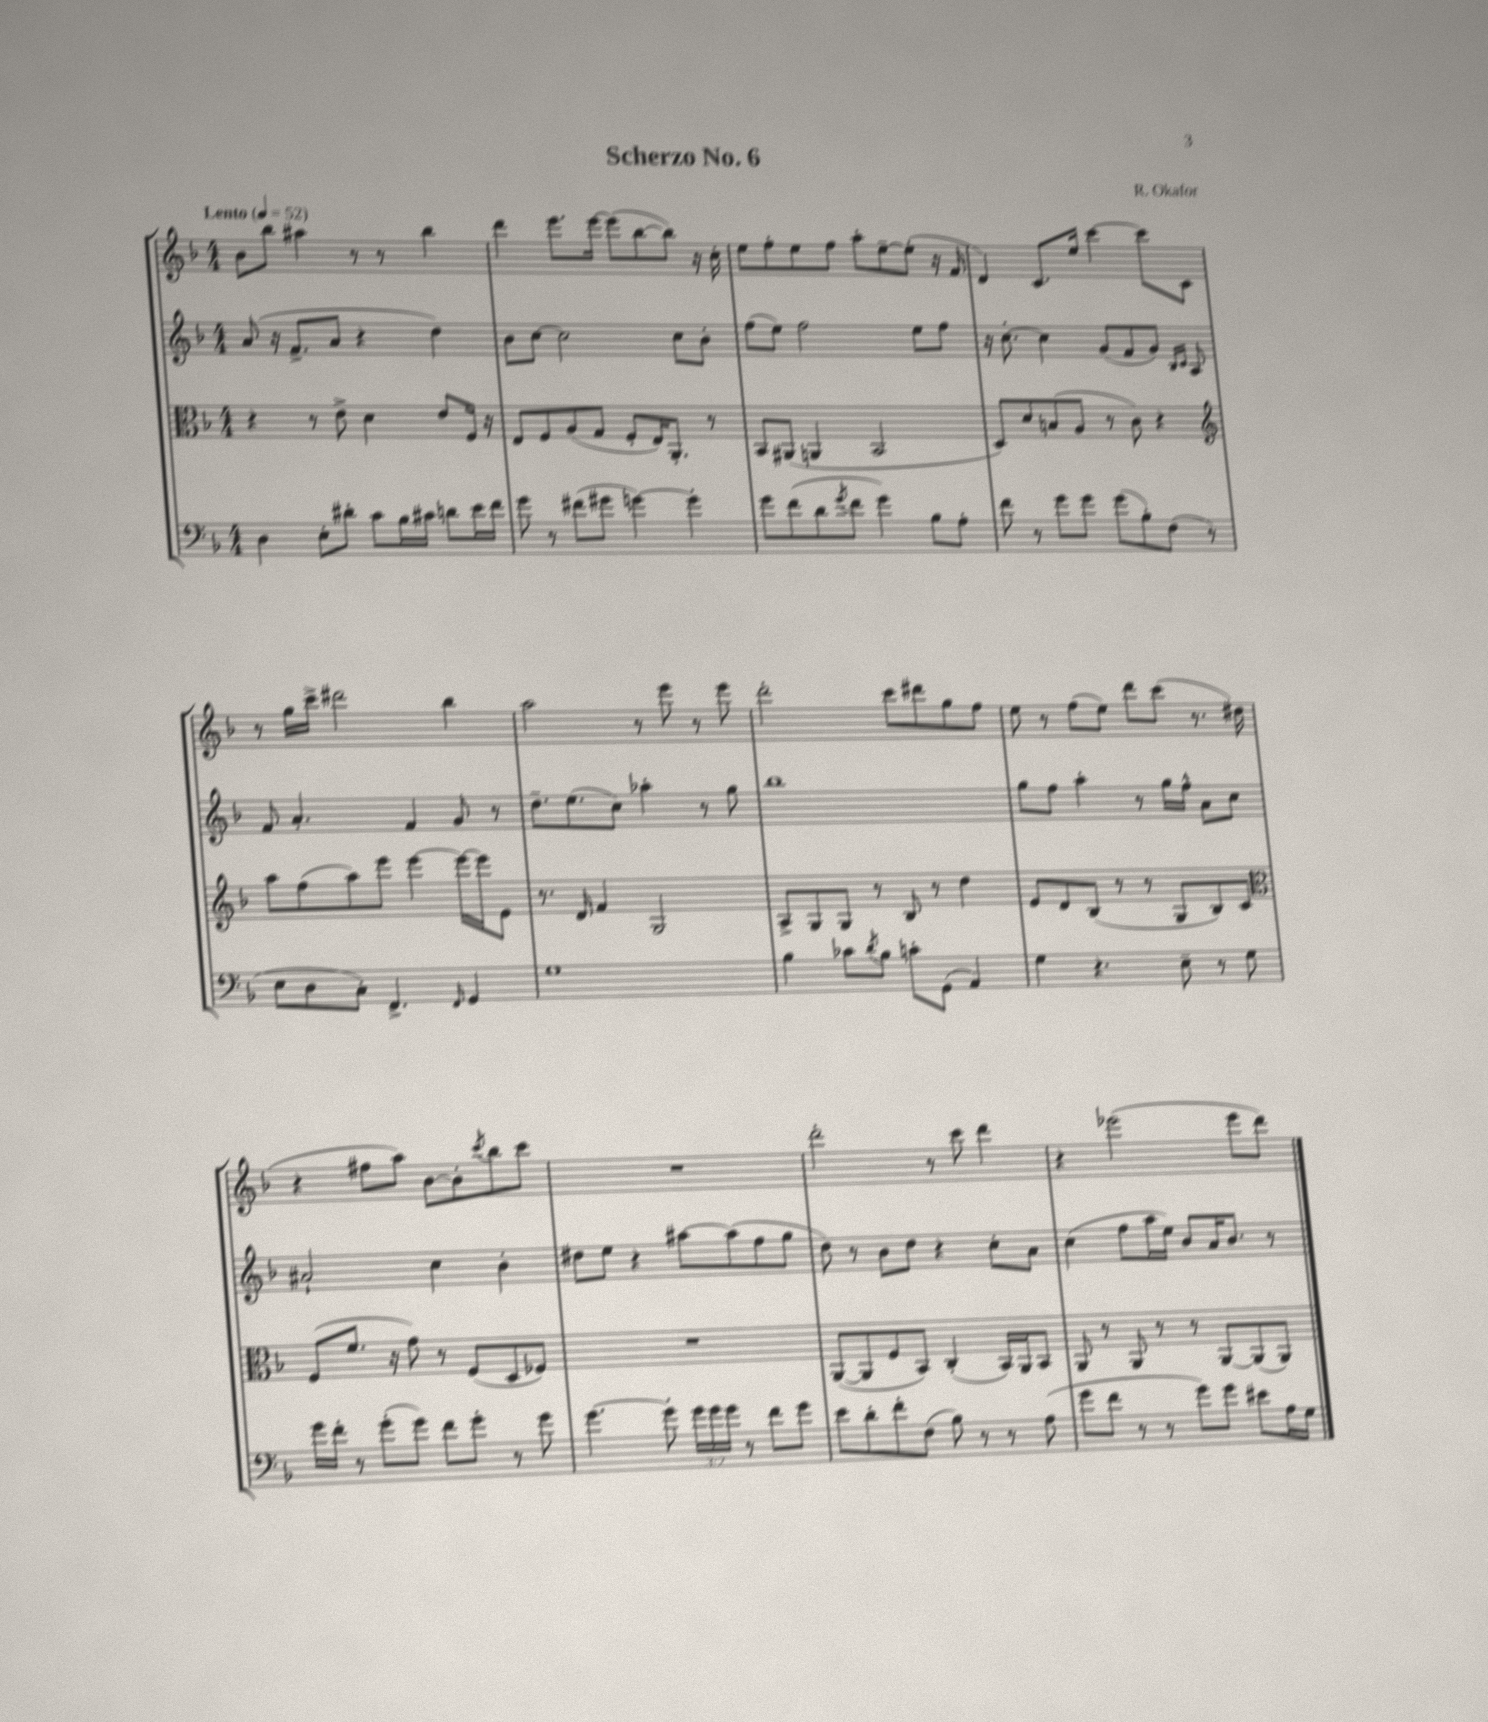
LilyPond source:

\header { title = "Scherzo No. 6" composer = "R. Okafor" }
<<
\new StaffGroup <<
\new Staff = "s0" {
    \clef treble \key f \major \numericTimeSignature \time 4/4 \tempo "Lento" 4 = 52
    bes'8 bes''8 ais''4 r8 r8 bes''4 |
    d'''4 e'''8. e'''16~ e'''8( bes''8~ bes''8) r16 c''16-. |
    e''8 f''8-. e''8 f''8 a''8-. e''8~-- e''8-.( r16 f'16 |
    d'4) c'8. e''16 c'''4~ c'''8 c'8 |
    r8 g''16 c'''16-> dis'''2 bes''4 |
    a''2 r8 e'''8 r8 e'''8 |
    d'''2-. c'''8 dis'''8 g''8 f''8 |
    e''8 r8 f''8( e''8) d'''8 c'''8( r8. dis''16 |
    r4 fis''8 a''8) bes'8~ bes'8-. \acciaccatura { c'''8 } bes''8 c'''8 |
    R1 |
    d'''2-. r8 c'''8 d'''4 |
    r4 ees'''2( ees'''8 d'''8) \bar "|." |
}
\new Staff = "s1" {
    \clef treble \key f \major \numericTimeSignature \time 4/4
    a'8( r16 f'8.-> a'8 r4 d''4) |
    bes'8 c''8~ c''2 c''8 bes'8-. |
    f''8( e''8) f''2 e''8 f''8 |
    r16 c''8.~-. c''4 g'8( f'8 g'8) \grace { bes16 c'16 } a8 |
    f'8 a'4.-. f'4 g'8 r8 |
    d''8.-- e''8.( c''8) aes''4-. r8 g''8 |
    bes''1 |
    g''8 f''8 a''4-. r8 g''16 f''16-^ a'8 c''8 |
    ais'2-! c''4 bes'4-. |
    dis''8 e''8 r4 ais''8~ ais''8( f''8 g''8 |
    d''8) r8 bes'8 d''8 r4 c''8-. a'8 |
    c''4( f''8 a''16 e''16) bes'8 a'16 bes'8. r8 \bar "|." |
}
\new Staff = "s2" {
    \clef alto \key f \major \numericTimeSignature \time 4/4
    r4 r8 e'8-> d'4 e'8 f16 r16 |
    e8 f8 a8( g8 f8-. e16) a,8.-. r8 |
    bes,8 ais,8( a,4 bes,2 |
    d8) d'8 b8( a8 r8 c'8) r4 |
    \clef treble a''8 f''8( a''8) e'''8 e'''4~ e'''16~ e'''16 e'8 |
    r8. d'16 f'4 g2 |
    a8-> g8 g8 r8 bes8 r8 d''4 |
    e'8 d'8 bes8( r8 r8 g8 bes8) c'8 |
    \clef alto f8( f'8. r16 g'8) r8 f8( d8 fes8) |
    R1 |
    a,8~( a,8 f8 bes,8) c4-.( bes,16) a,16 bes,8 |
    a,8 r8 a,8 r8 r8 a,8~ a,8( a,8) \bar "|." |
}
\new Staff = "s3" {
    \clef bass \key f \major \numericTimeSignature \time 4/4 \override Staff.TupletNumber.text = #tuplet-number::calc-fraction-text
    d4 e8-. dis'8-. c'8 bes16 cis'16 d'8 e'16 f'16 |
    g'8 r8 fis'8( gis'8 g'4~) g'4-. |
    g'8 f'8( d'8 \acciaccatura { g'8 } f'8 g'4) bes8 a8-. |
    f'8 r8 g'8 g'8 g'8( bes8-.) f8( r8 |
    e8 d8 c8-.) f,4.-> \grace { f,16 } g,4 |
    g1 |
    bes4 ces'8 \acciaccatura { d'8 } bes8 c'8-. g,8( a,4) |
    g4 r4. e8-- r8 g8 |
    g'16 f'16-. r8 g'8-.( g'8) f'8 g'8-. r8 g'8 |
    g'4.~ g'8-. \tuplet 3/2 { g'16 g'16 g'16 } r8 f'8 g'8 |
    e'8 d'8-. f'8-. f8( bes8) r8 r8 a8( |
    g'8 f'8 r8 r8 g'8) g'8 eis'8 a16 g16 \bar "|." |
}
>>
>>
\layout { \context { \Score \remove "Bar_number_engraver" } }
